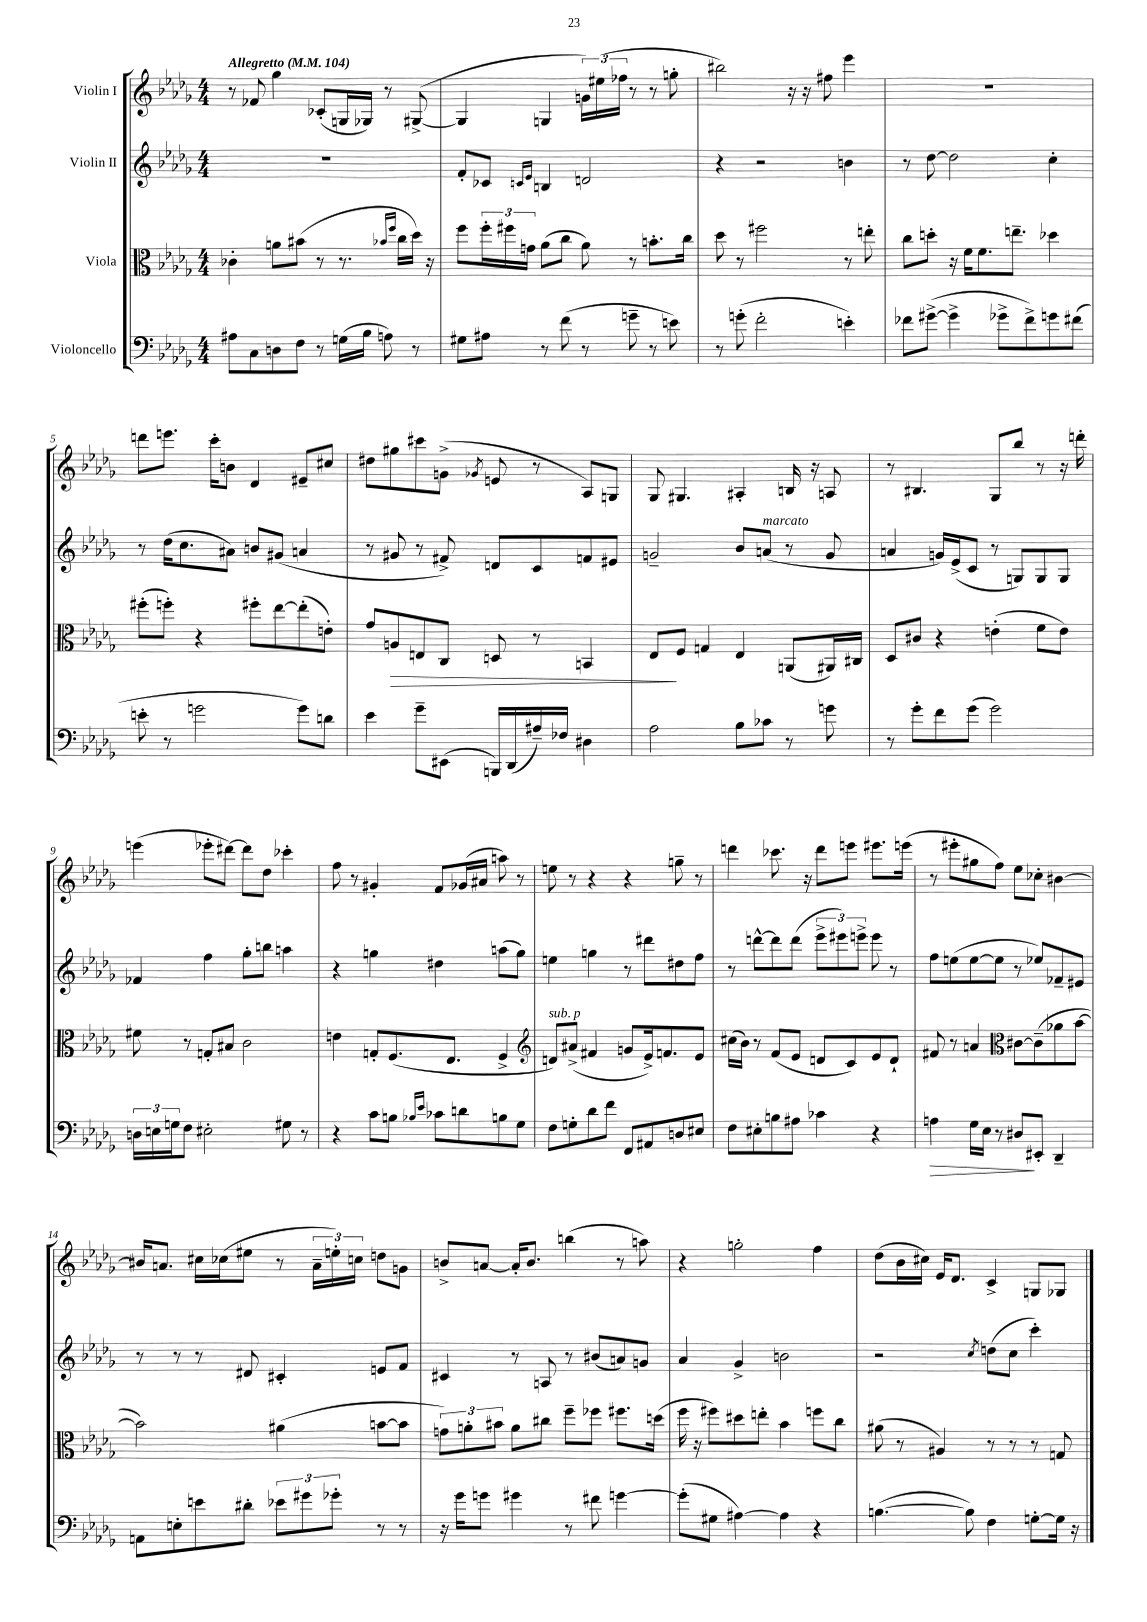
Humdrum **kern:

**kern	**kern	**kern	**kern
*staff4	*staff3	*staff2	*staff1
*clefF4	*clefC3	*clefG2	*clefG2
*k[b-e-a-d-g-]	*k[b-e-a-d-g-]	*k[b-e-a-d-g-]	*k[b-e-a-d-g-]
*M4/4	*M4/4	*M4/4	*M4/4
*MM104	*MM104	*MM104	*MM104
8A#\L	4c-'\	1r	8r
8C\	.	.	8f-/
8D\	8a\L	.	4gg-\
8F\J	(8b#\J	.	.
8r	8r	.	(8c-'/L
(16G\LL	8.r	.	16G/L
16B-\JJ	.	.	16G-/JJ)
8A\)	.	.	8r
.	16qqb-/LL	.	.
.	16qqff/JJ	.	.
.	16cc\LL	.	.
8r	16dd-\JJ)	.	([8G#^/
.	16r	.	.
=	=	=	=
8G#\L	8ff\L	8f'/L	4G#/]
8A#\J	24ff'\L	8c-/J	.
.	24ff#\	.	.
.	24g\JJ	.	.
.	.	16qqc/LL	.
.	.	16qqe-/JJ	.
8r	(8a-\L	4B/	4G/
(8f\	8cc\J	.	.
8r	8a-\)	2d/	24g\LL)
.	.	.	(24ee#\
.	.	.	24ff-\JJ
8g~\	8r	.	8r
8r	8.b'\L	.	8r
8e\)	.	.	8gg'\
.	16cc\Jk	.	.
=	=	=	=
8r	8dd-\	4r	2bb#\)
(8g'\	8r	.	.
2f'\	2ff#\	2r	.
.	.	.	16r
.	.	.	16r
.	.	.	8ff#\
4e'\)	8r	4b\	4eee-\
.	8ee'\	.	.
=	=	=	=
8f-\L	8cc\L	8r	1r
([8g#^\J	8dd'\J	[8dd-\	.
4g#^\]	16r	2dd-\]	.
.	16f\LK	.	.
.	8.f\	.	.
8g-^\L	.	.	.
.	8.ee~\J	.	.
8f-^\)	.	.	.
8g\	4dd-\	4cc'\	.
(8f#\J	.	.	.
=	=	=	=
8e'\	(8ff#'\L	8r	8ddd\L
8r	8ff'\J)	(16dd-\LK	8.eee\J
.	.	8.cc\	.
2g\	4r	.	.
.	.	.	16ccc'\LK
.	.	8a#\J)	8b\J
.	8ff#'\L	8b/L	4d-/
.	[8ee-\	(8g#/J	.
8g\L)	(8ee-'\]	4a/	8e#~/L
8d\J	8e'\J)	.	8cc#/J
=	=	=	=
4e-\	8g-/L	8r	8dd#\L
.	8A/	8g#/	8gg#\
8g-~\L	8E/	8r	8ccc#\
(8EE#\J	8C/J	8f#^/)	(8g^\J
.	.	.	8qg-/
16BBB/LL)	8D/	8d/L	8e/
(16DD-/	.	.	.
16A#~/)	8r	8c/	8r
16F-/JJ	.	.	.
4D#\	4BB/	8f/	8A-/L)
.	.	8e#/J	8G/J
=	=	=	=
2A-\	8E-/L	2g~/	8G-/
.	8F/J	.	4.G#/
.	4G/	.	.
8B-\L	4E-/	8b-/L	4A#'/
8c-\J	.	(8a/J	.
8r	(8AA/L	8r	16B/
.	.	.	16r
8g\	16AA#/L)	8g/	8A/
.	16C#/JJ	.	.
=	=	=	=
8r	8D-/L	4a/	8r
8g-'\L	8c#/J	.	4.B#/
8f\	4r	16g/LL)	.
.	.	(16e-^/J	.
(8g-\J	.	8c/J	.
2g-\)	(4e'\	8r	8G-/L
.	.	8G/L)	8bb-/J
.	8f\L	8G/	8r
.	8e\J)	8G/J	16r
.	.	.	16ddd'\
=	=	=	=
24D\LL	8f#\	4f-/	(4eee\
24E\	.	.	.
24G\J	.	.	.
8F\J	8r	.	.
2E#'\	8G'/L	4ff\	8eee-'\L
.	8B#/J	.	[8ddd#\J)
.	2c\	8gg-'\L	8ddd#\]L
.	.	8bb\J	8dd-\J
8G#\	.	4aa\	4ccc-'\
8r	.	.	.
=	=	=	=
4r	4e\	4r	8ff\
.	.	.	8r
8c\L	8G'/L	4gg\	4g#'/
8B\J	(8.F/	.	.
16qqB-/LL	.	.	.
16qqe-/JJ	.	.	.
8c-\L	.	4dd#\	8f/L
.	8.E-/J	.	.
8d\	.	.	(16g-/L
.	.	.	16a#/JJ
8B\	4F^/	(8aa\L	8aa\)
8G-\J	.	8gg\J)	8r
=	=	=	=
*	*clefG2	*	*
8F\L	8d/L)	4ee\	8ee\
8G'\	(8a#^/J	.	8r
8d-\	4f#/	4gg\	4r
8f\J	.	.	.
8FF/L	8g/L	8r	4r
8AA#/	16e-^/k)	8ddd#\L	.
.	8.f/	.	.
8D/	.	8dd#\	8gg~\
8E#/J	8e-/J	8ff\J	8r
=	=	=	=
8F\L	(16cc#\LL	8r	4ddd\
.	16b-\JJ)	.	.
8E#'\	8r	[8ddd^^\L	.
8B\	(8f/L	8ddd\]	8.ccc-\
8A#\J	8e-/J	(8ddd\J	.
.	.	.	16r
4c-\	8d/L	12eee-^\L	8ddd\L
.	.	12eee#\)	.
.	8c/)	.	8eee\J
.	.	12eee^\J	.
4r	8e-/	8eee\	8.eee#\L
.	8d`/J	8r	.
.	.	.	(16eee\Jk
=	=	=	=
4A\	8f#/	8ff\L	8r
.	8r	(8ee\	8eee#'\L
16G-\LL	4a/	[8ee\	8gg#\
16E-\JJ	.	.	.
8r	.	8ee\]J	8ff\J)
*	*clefC3	*	*
8D#/L	[8c#\L	8r	8ee-\L
8EE#'/J	(8c#~\]	8ee-/L)	8cc-'\J
4DD-~/	8a-\	8f-~/	[4b#\
.	[8b-\J	8e#/J	.
=	=	=	=
8AA\L	2b-\])	8r	16b#/]LK
.	.	.	8.a/J
8E'\	.	8r	.
8e\	.	8r	16cc#\LL
.	.	.	(16cc-\J
8d#'\J	.	8d#/	8ee#\J
12e-\L	(4a#\	4c#'/	8r
12g#\	.	.	.
.	.	.	24a~\LL
12g-'\J	.	.	24ee'\)
.	.	.	24cc\JJ
8r	[8b\L	8e/L	8dd\L
8r	8b\]J	8f/J	8g\J
=	=	=	=
16r	12g\L)	4c#/	8b^/L
16g-\LK	.	.	.
.	12a'\	.	.
8g\J	.	.	[8a/J
.	12b#\J	.	.
4g#\	8a\L	8r	16a'/]LK
.	.	.	8.b/J
.	8cc#\J	8A/	.
8r	8ff~\L	8r	(4bb\
8f#\	8ff-\J	(8b#/L	.
[4g\	8.ff#\L	8a/)	8r
.	.	8g/J	8aa\)
.	(16dd\Jk	.	.
=	=	=	=
(8g'\]L	16ff\	4a-/	4r
.	16r	.	.
8G#\J	8ff#\L)	.	.
[4A#\)	8dd#\	4g-^/	2gg'\
.	8ee'\J	.	.
4A#\]	4b-\	2b\	.
4r	8ff\L	.	4ff\
.	8cc\J	.	.
=	=	=	=
([4.B\	(8a#\	2r	(8dd-\L
.	8r	.	16b-\L
.	.	.	16cc#\JJ)
.	4A#/)	.	16e-/LK
.	.	.	8.d-/J
8B\])	.	.	.
.	.	8qcc/	.
4F\	8r	(8dd\L	4c^/
.	8r	8cc\J	.
[8G'\L	8r	4ccc'\)	8G/L
16G\]Jk	8G/	.	8G-/J
16r	.	.	.
==	==	==	==
*-	*-	*-	*-
